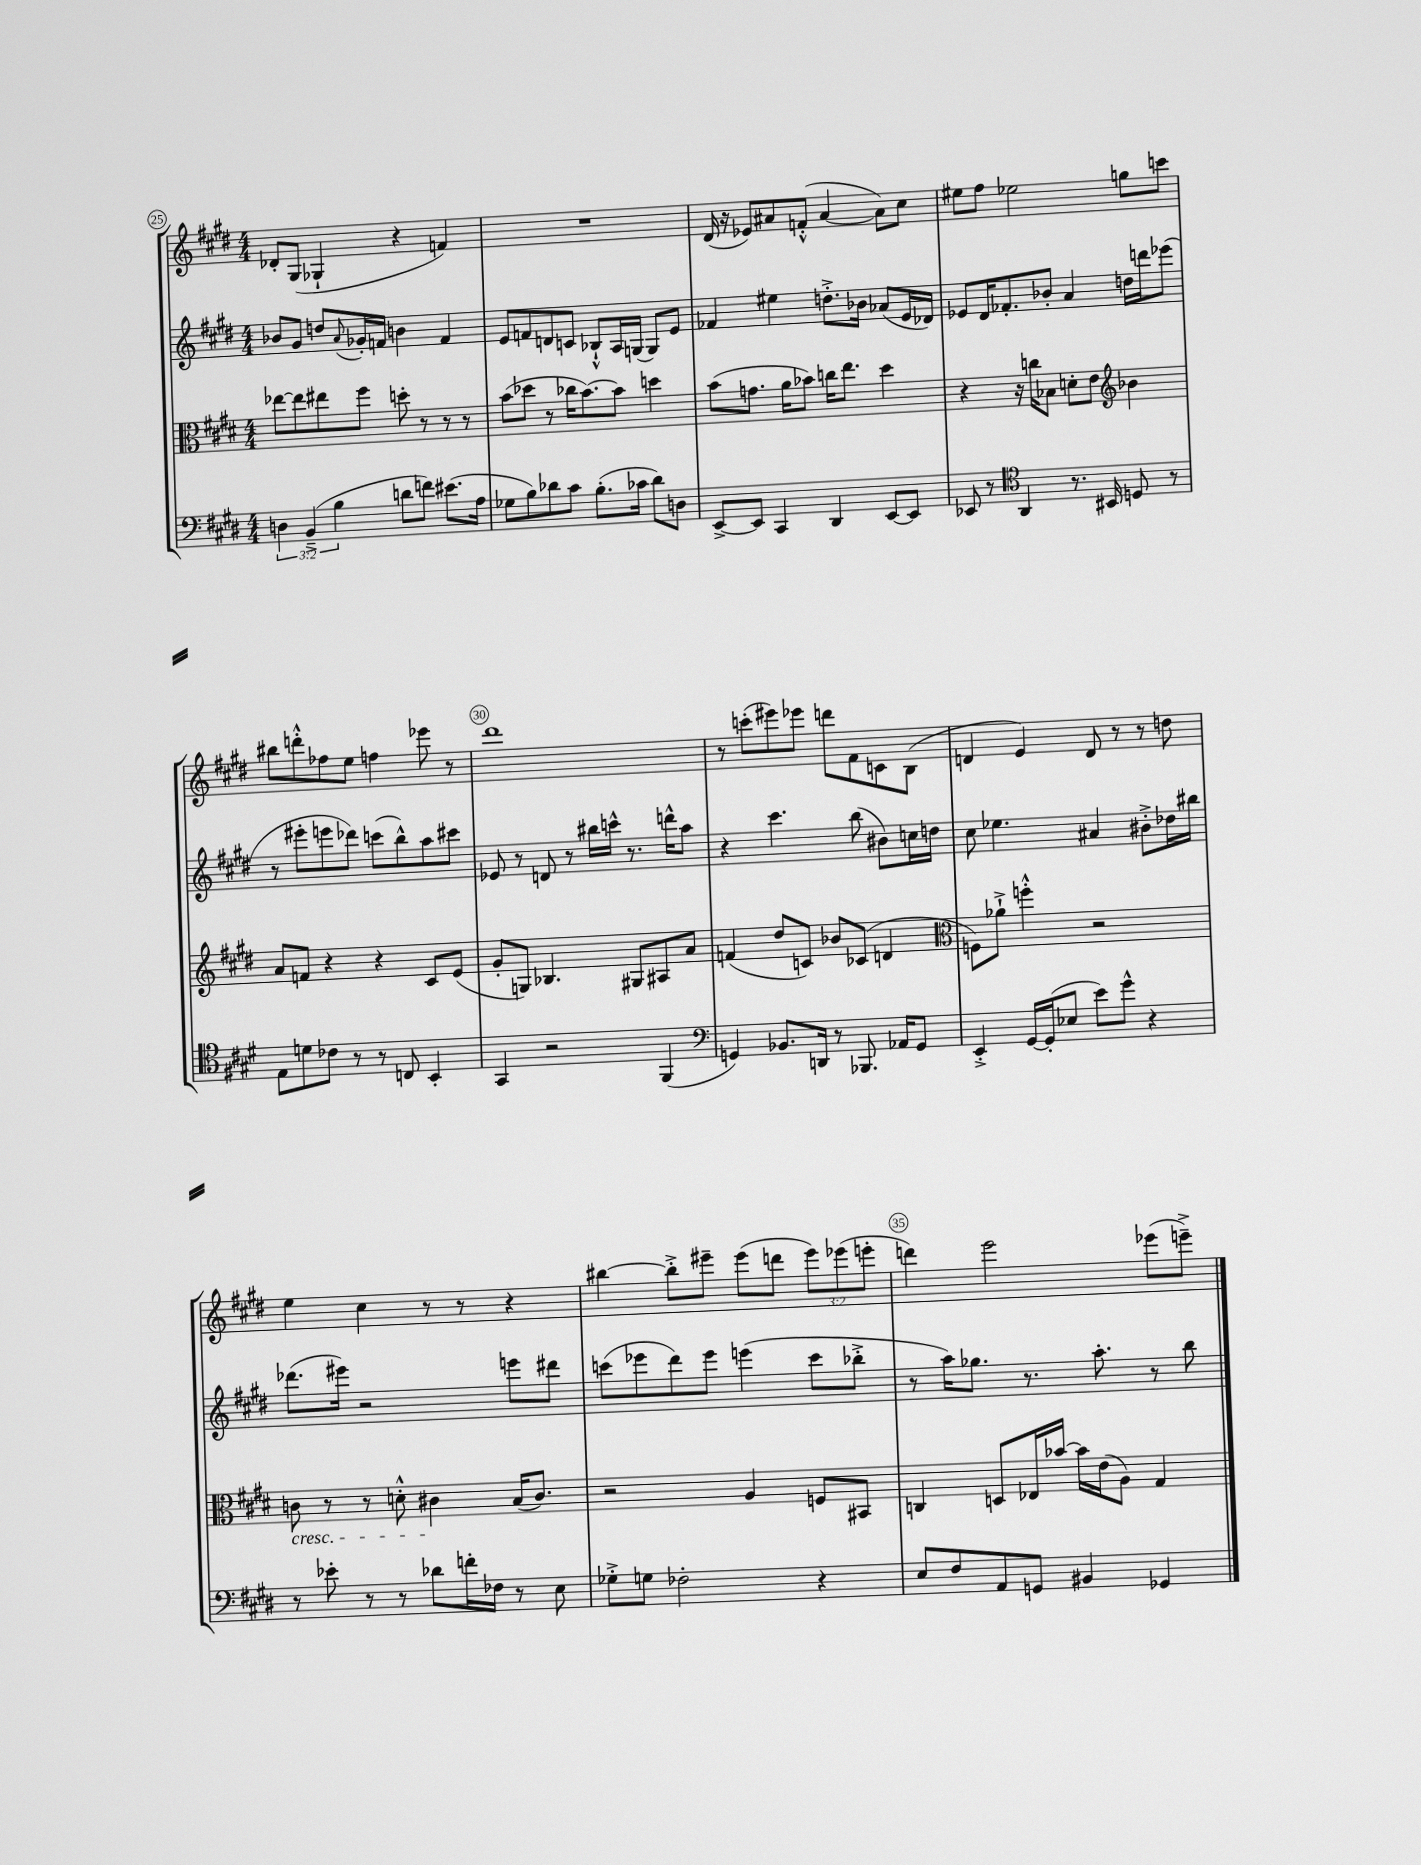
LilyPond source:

<<
\new StaffGroup <<
\new Staff = "s0" {
    \clef treble \key e \major \numericTimeSignature \time 4/4 \override Staff.TupletNumber.text = #tuplet-number::calc-fraction-text
    des'8-. gis8( ges4-! r4 f'4) |
    R1 |
    dis'16( r16 ees'8) ais'8 f'8-.-^( ais'4~ ais'8) cis''8 |
    eis''8 fis''8 ees''2 g''8 c'''8 |
    bis''8 d'''8-.-^ fes''8 e''8 f''4 ees'''8 r8 |
    dis'''1 |
    r8 c'''8-.( eis'''8) ees'''8 d'''8 fis'8 c'8 b8( |
    d'4 e'4) d'8 r8 r8 d''8 |
    e''4 cis''4 r8 r8 r4 |
    bis''4~ bis''8-.-> eis'''8-- eis'''8( d'''8 \tuplet 3/2 { eis'''8) ees'''8( e'''8-. } |
    d'''4) e'''2 ees'''8( e'''8--->) \bar "|." |
}
\new Staff = "s1" {
    \clef treble \key e \major \numericTimeSignature \time 4/4
    bes'8 gis'8 d''8 \appoggiatura { a'8 } ges'16-. f'16 b'4 f'4 |
    e'8 f'8 d'8 c'8 bes8-!-^ a16 g16( g8) e'8 |
    fes'4 eis''4 d''8.-.-> bes'16 aes'8( e'16 des'16) |
    ees'8 dis'16 fes'8.-. bes'8-. a'4 d''16 d'''16 ees'''8( |
    r8 eis'''8-. e'''8 des'''8) c'''8( b''8-^) a''8 cis'''8 |
    ees'8 r8 d'8 r8 bis''16 c'''16-^ r8. d'''16-^ a''8 |
    r4 cis'''4. b''8( bis'8) c''16 d''16 |
    cis''8 ees''4. ais'4 bis'8-.-> des''16 bis''16 |
    des'''8.( eis'''16) r2 e'''8 dis'''8 |
    c'''8( ees'''8 dis'''8) ees'''8 e'''4( c'''8 bes''8-.-> |
    r8 a''16) ges''8. r8. a''8.-. r8 b''8 \bar "|." |
}
\new Staff = "s2" {
    \clef alto \key e \major \numericTimeSignature \time 4/4
    ees''8~ ees''8 eis''8 fis''8 d''8-. r8 r8 r8 |
    b'8( des''8 r8 ces''16 b'8.~) b'8 d''4 |
    b'8( g'8. a'16 bes'8) c''16 e''8. dis''4 |
    r4 r16 c''16 bes8 d'8-. e'8 \clef treble bes'4 |
    a'8 f'8 r4 r4 cis'8 e'8( |
    gis'8-. g8) bes4. gis8 ais8 a'8 |
    f'4( dis''8 c'8) bes'8 ces'8( d'4 |
    \clef alto f8) aes'8-!-> f''4-.-^ r2 |
    c'8\cresc r8 r8 d'8-.-^ cis'4\! b16( cis'8.) |
    r2 a4 f8 bis,8 |
    c4 d8 ees16 bes'16~ bes'16 e'16( a8) gis4 \bar "|." |
}
\new Staff = "s3" {
    \clef bass \key e \major \numericTimeSignature \time 4/4 \override Staff.TupletNumber.text = #tuplet-number::calc-fraction-text
    \tuplet 3/2 { d4 b,4--->( b4 } d'8 f'8) eis'8.( a16 |
    ges8 b8) des'8 cis'8 b8.-.( ces'16 des'8) d8 |
    e,8~-> e,8 cis,4 dis,4 e,8~ e,8 |
    ees,8 r8 \clef tenor a,4 r8. bis,16 d8 r8 |
    e8 d'8 ces'8 r8 r8 c8 b,4-. |
    gis,4 r2 fis,4( |
    \clef bass g,4) bes,8. d,16 r8 bes,,8. aes,16 g,8 |
    e,4-.-> gis,16~ gis,16-.( ees8 e'8) gis'8-^ r4 |
    r8 ees'8-. r8 r8 des'8 f'16-. fes16 r8 e8 |
    ges8-.-> g8 fes2-. r4 |
    e8 fis8 a,8 g,8 bis,4 ges,4 \bar "|." |
}
>>
>>
\layout { \context { \Score currentBarNumber = #25 \override BarNumber.break-visibility = ##(#f #t #t) barNumberVisibility = #(every-nth-bar-number-visible 5) \override BarNumber.stencil = #(make-stencil-circler 0.1 0.3 ly:text-interface::print) } }
